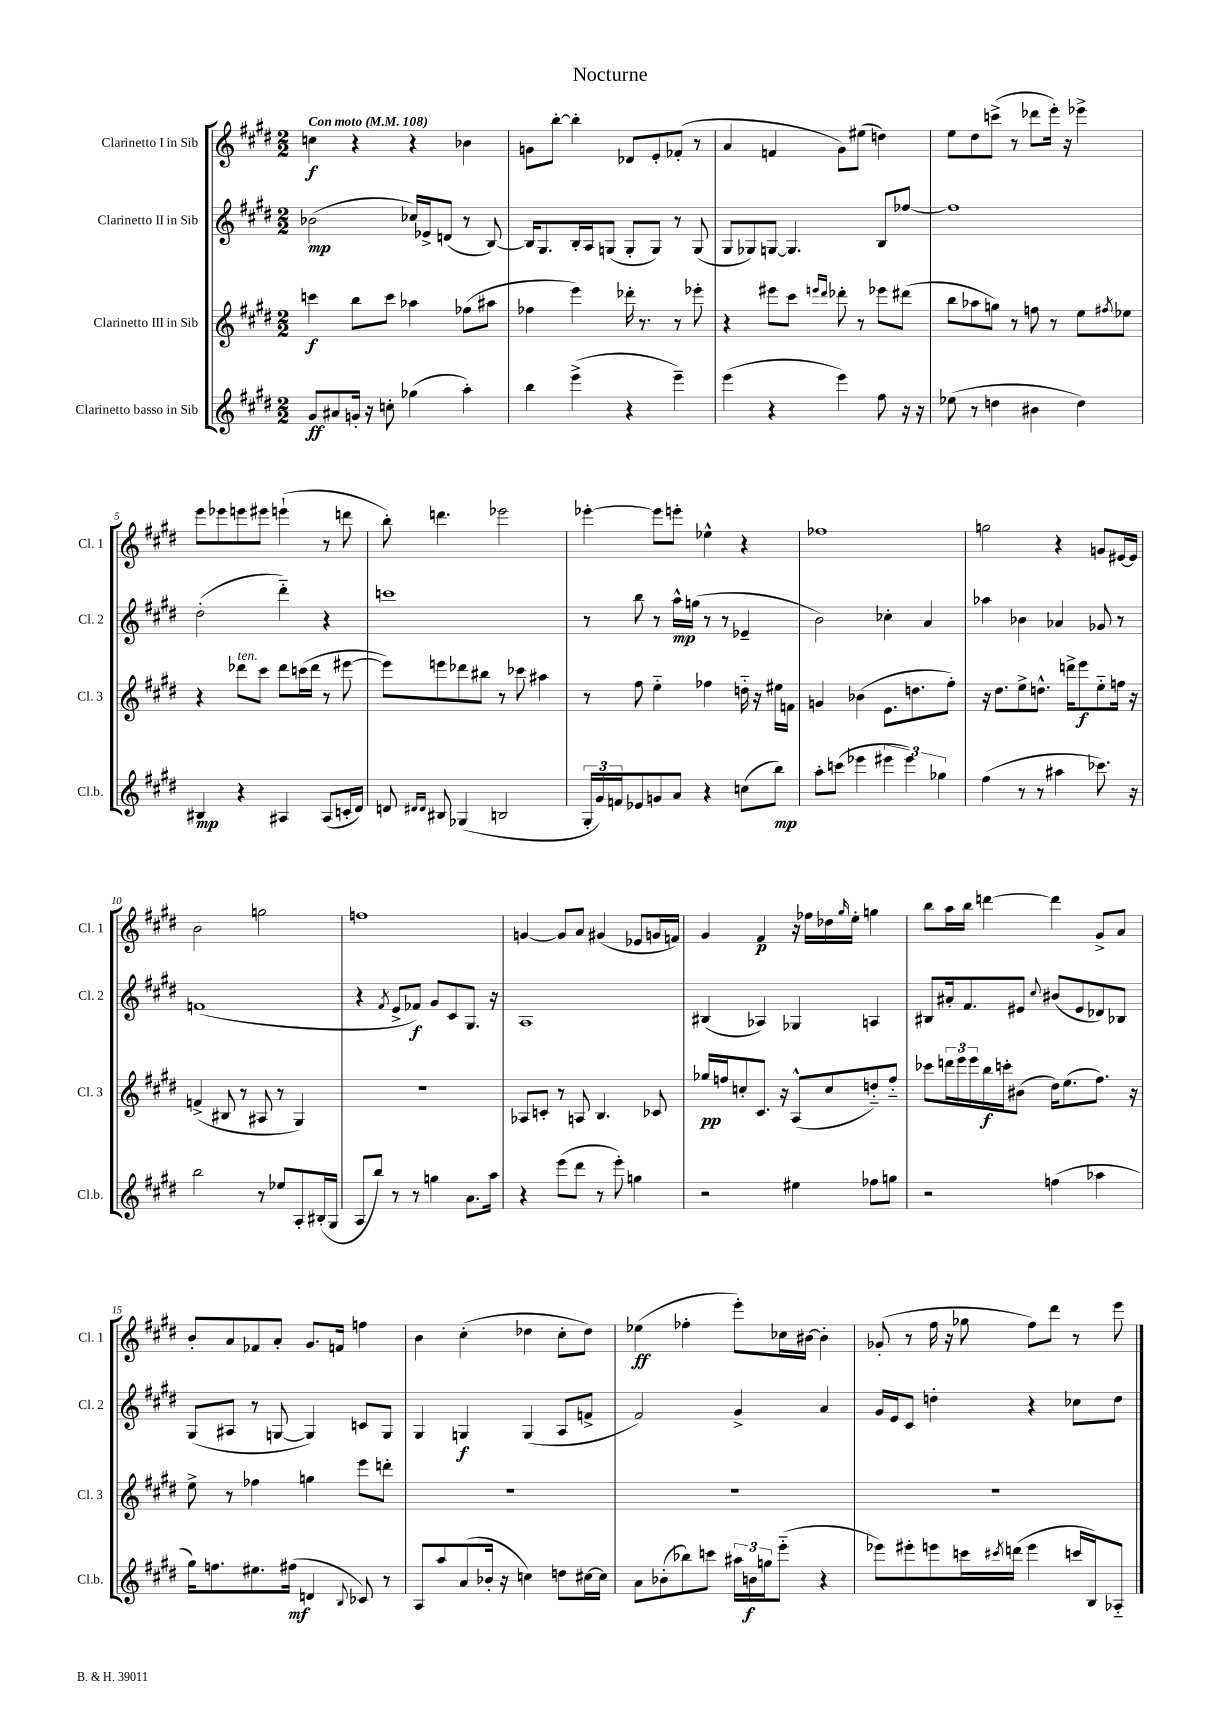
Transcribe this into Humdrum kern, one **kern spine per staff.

**kern	**kern	**kern	**kern
*staff4	*staff3	*staff2	*staff1
*clefG2	*clefG2	*clefG2	*clefG2
*k[f#c#g#d#]	*k[f#c#g#d#]	*k[f#c#g#d#]	*k[f#c#g#d#]
*M2/2	*M2/2	*M2/2	*M2/2
*MM108	*MM108	*MM108	*MM108
8g#	4ccc	(2b-	4cc
8a#	.	.	.
16g'	8bb	.	4r
16r	.	.	.
8cc'	8ccc	.	.
(4gg-	4aa-	16cc-)	4r
.	.	16e-^	.
.	.	(8d	.
4aa')	(8ff-	8r	4b-
.	8aa#	[8B)	.
=	=	=	=
4bb	4ff-	16B]	8g
.	.	8.G#	.
.	.	.	[8bb'
(4eee^	4eee)	16B'	4bb']
.	.	16A	.
.	.	(8G	.
4r	16ddd-'	8G'	8d-
.	8.r	.	.
.	.	8G)	8e'
4eee~)	8r	8r	(8f-'
.	8eee-'	(8G	8r
=	=	=	=
(4eee	4r	8G#	4a
.	.	8G-)	.
4r	8eee#	[8G	4f
.	8ccc#	4.G]	.
.	16qqeee	.	.
.	16qqddd#	.	.
4eee)	8ddd-'	.	8g#)
.	8r	.	(8ee#
8ff#	8eee-	8B	4dd)
16r	(8ddd#	[8ff-	.
16r	.	.	.
=	=	=	=
(8ee-	8bb	1ff-]	8ee
8r	8aa-	.	8dd#
4dd	8gg)	.	(8ccc^
.	8r	.	8r
4b#	8ff	.	8ddd-
.	8r	.	16eee')
.	.	.	16r
4dd)	8ee	.	4eee-^
.	8qff#	.	.
.	8ee-	.	.
=	=	=	=
4B#	4r	(2dd#'	8eee
.	.	.	8eee-
4r	8ddd-	.	8eee
.	8ccc#	.	8eee#
4A#	8ddd-	4ddd#'~)	(4eee`
.	(16ccc	.	.
.	16ddd-	.	.
(8A#	8r	4r	8r
16c'	[8eee#	.	8ddd
16d#)	.	.	.
=	=	=	=
8d	8eee#])	1ccc	8bb')
16qqd#	.	.	.
16qqd#	.	.	.
8B#	8eee	.	4.ddd
(4G-	8ddd-	.	.
.	8bb#	.	.
2B	8r	.	2eee-
.	8ccc-	.	.
.	4aa#	.	.
=	=	=	=
24G#'	8r	8r	[4eee-'
24g#)	.	.	.
24f	.	.	.
8e-	8ff#	8bb	.
8g	4ee'~	8r	8eee-]
8a	.	16aa^^	8eee'
.	.	(16gg	.
4r	4ff-	8r	4ee-^^
.	.	8r	.
(8cc	16dd'~	4e-~	4r
.	16r	.	.
8bb)	16ee#	.	.
.	16f	.	.
=	=	=	=
8aa'	4g	2b)	1ff-
(8ccc	.	.	.
4eee-	(4b-	.	.
6eee#	8.e	4cc-'	.
6eee#)	.	.	.
.	8.dd	.	.
.	.	4a	.
6gg-	.	.	.
.	8ff#')	.	.
=	=	=	=
(4ff#	16r	4aa-	2gg
.	8.dd#	.	.
8r	8ee^	4b-	.
8r	8.dd^^	.	.
4aa#	.	4a-	4r
.	16ddd^	.	.
.	8eee	.	.
8.ccc-)	8ee'~	8g-	8g
.	16ff	8r	[16e#
16r	16r	.	16e#]
=	=	=	=
2bb	(4f^	(1f	2b
.	8B#	.	.
.	8r	.	.
8r	8A#	.	2gg
8ee-	8r	.	.
8A'	4G#)	.	.
(16B#'	.	.	.
16G#	.	.	.
=	=	=	=
8A	1r	4r	1ff
8bb)	.	.	.
.	.	8qf#	.
8r	.	8e^	.
8r	.	8f-)	.
4gg	.	8g#	.
.	.	8c#	.
8.a	.	8.G#	.
16aa	.	16r	.
=	=	=	=
4r	8A-	1A	[4g
.	8c'	.	.
(8eee	8r	.	8g]
8ddd#	8A	.	8a
8r	4.B	.	(4g#
8eee')	.	.	.
4gg	.	.	8e-
.	8c-	.	16g
.	.	.	16f)
=	=	=	=
2r	16gg-	(4B#	4g#
.	16ff	.	.
.	8cc'	.	.
.	8.c#	4A-)	4f#
.	16r	.	.
4ee#	(8A^^	4G-	16r
.	.	.	16ff-
.	8cc	.	16dd-
.	.	.	16qqgg#
.	.	.	16ee'
8ff-	8dd'~)	4A	4gg
8gg	8ff'~	.	.
=	=	=	=
2r	8ccc-	8B#	8bb
.	24ddd	16a#'	16aa
.	24eee	.	.
.	.	8.f#	16bb
.	24eee	.	.
.	16bb	.	[4ddd
.	16ccc'	.	.
.	(8b#	8e#	.
.	.	8qqcc#	.
(4ff	16dd#)	(8b#	4ddd]
.	(8.ee	.	.
.	.	8e#	.
4aa-	8.ff#)	8d-)	8g#^
.	.	8B-	8a
.	16r	.	.
=	=	=	=
16gg#)	8ee^	(8G#	8b'
8.ff	.	.	.
.	8r	8A#	8a
8.ee#	4ff-	8r	8f-
.	.	[8G	8a'
(16ff#	.	.	.
4d	4gg	4G])	8.g#
.	.	.	16f
8qqB	.	.	.
8c-)	8eee	8c	4ff
8r	8ddd'	8G	.
=	=	=	=
8A	1r	4G#	4b
8aa	.	.	.
(8a	.	4G	(4cc#'
16b-'	.	.	.
16r	.	.	.
4cc)	.	(4G	4dd-
8dd	.	8A	8cc#'
[16cc#	.	8f^	8dd-)
16cc#]	.	.	.
=	=	=	=
8a	1r	2f#)	(4ee-
(8b-'	.	.	.
8bb-)	.	.	4ff-'
8ccc	.	.	.
24aa#	.	4g#^	8eee')
24b	.	.	.
24gg	.	.	.
(8eee'~	.	.	16cc-
.	.	.	[16b#
4r	.	4a	4b#']
=	=	=	=
8eee-)	1r	16g#	(8g-'
.	.	16e	.
8eee#'	.	8c#	8r
8eee	.	4dd'	16ff#
.	.	.	16r
16ccc	.	.	8gg-
8qccc#	.	.	.
(16ddd	.	.	.
4eee	.	4r	8ff#)
.	.	.	8ddd#
16ccc	.	8cc-	8r
16B)	.	.	.
8A-'~	.	8dd	8eee
==	==	==	==
*-	*-	*-	*-
